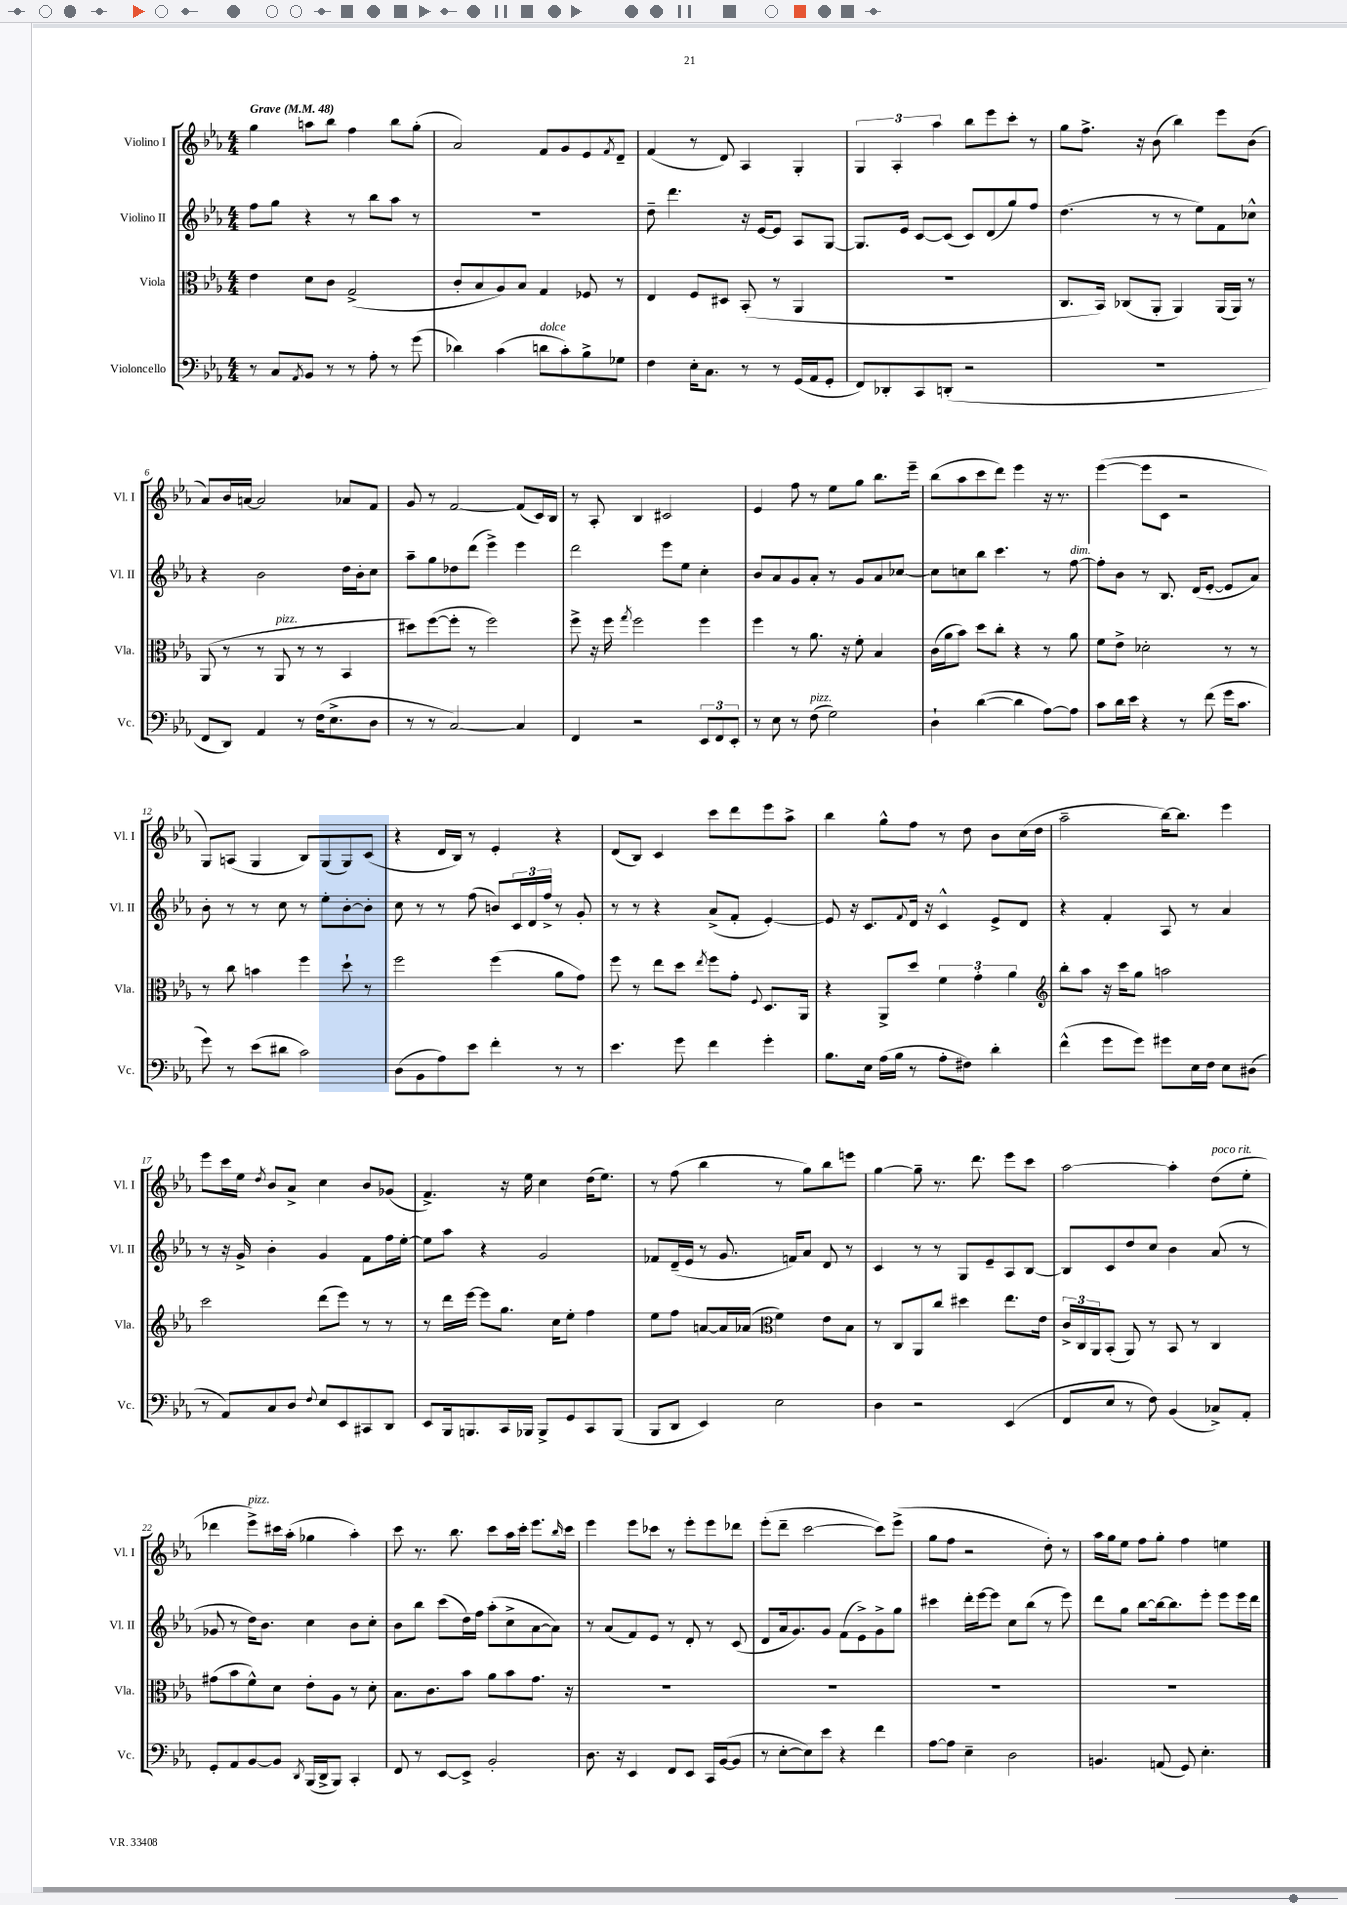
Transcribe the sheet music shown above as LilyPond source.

<<
\new StaffGroup <<
\new Staff = "s0" \with { instrumentName = "Violino I" shortInstrumentName = "Vl. I" } {
    \clef treble \key ees \major \numericTimeSignature \time 4/4 \tempo "Grave" 4 = 48
    g''4 a''8 bes''8 f''4 bes''8 g''8-.( |
    aes'2) f'8 g'8 ees'8 \acciaccatura { f'8 } d'8-- |
    f'4( r8 d'8) aes4 g4-. |
    \tuplet 3/2 { g4 aes4-. aes''4 } bes''8 ees'''8 c'''8-. r8 |
    g''8 f''8.-> r16 bes'8( bes''4) ees'''8 bes'8( |
    aes'8) bes'16 a'16~ a'2 aes'8 f'8 |
    g'8 r8 f'2~ f'8( c'16) bes16 |
    r8 aes8-. bes4 cis'2 |
    ees'4 f''8 r8 ees''8 g''8 bes''8. ees'''16-- |
    bes''8( aes''8 c'''8 d'''8) ees'''4 r16 r8. |
    ees'''4~( ees'''8 c'8 r2 |
    g8) a8( g4 bes8) g8( g8) c'8( |
    r4 d'16 bes16) r8 ees'4-. r4 |
    d'8( bes8) c'4 c'''8 d'''8 ees'''8 aes''8-> |
    bes''4 g''8-^ f''8 r8 d''8 bes'8 c''16( d''16 |
    aes''2-- bes''16~) bes''8. ees'''4 |
    ees'''8 c'''16 ees''16 \acciaccatura { d''8 } bes'8 aes'8-> c''4 bes'8 ges'8( |
    f'4.->) r16 ees''16 c''4 d''16( ees''8.) |
    r8 f''8( bes''4 r8 g''8) bes''8 e'''8 |
    g''4~ g''8-- r8. d'''8. ees'''8 c'''8 |
    aes''2~ aes''4-. d''8^\markup { \italic "poco rit." }( ees''8-. |
    des'''4 ees'''8->^\markup { \italic "pizz." }) cis'''16 aes''16-.( ges''4 aes''4-.) |
    c'''8 r8. bes''8. c'''8 aes''16 c'''16-. ees'''8. \grace { bes''16 } c'''16 |
    ees'''4 ees'''8 ces'''8 r8 ees'''8-. ees'''8 des'''8 |
    ees'''8-.( d'''8-- c'''2~ c'''8) ees'''8->( |
    g''8 f''8 r2 d''8-.) r8 |
    aes''16 g''16 ees''8 f''8 g''8-. f''4 e''4 \bar "|." |
}
\new Staff = "s1" \with { instrumentName = "Violino II" shortInstrumentName = "Vl. II" } {
    \clef treble \key ees \major \numericTimeSignature \time 4/4
    f''8 g''8 r4 r8 bes''8 aes''8 r8 |
    R1 |
    d''8-- d'''4. r16 ees'16~ ees'8 aes8 g8~ |
    g8. ees'16 c'8~ c'8( c'8) d'8( g''8) f''8 |
    d''4.( r8 r8 ees''8) f'8 ces''8-^ |
    r4 bes'2 d''16 bes'16-. c''8 |
    aes''8-- g''8 des''8 d'''8( ees'''4->) ees'''4 |
    d'''2 ees'''8 ees''8 c''4-. |
    bes'8 aes'8 g'8 aes'8-. r8 g'8 aes'8 ces''8~ |
    ces''8 c''8 bes''8 c'''4. r8 f''8~^\markup { \italic "dim." } |
    f''8-. bes'8 r8 bes8. d'16( ees'8~-. ees'8 aes'8) |
    bes'8-. r8 r8 c''8 r8 ees''8-. bes'8~-. bes'8-. |
    c''8 r8 r8 f''8( b'8) \tuplet 3/2 { c'16 d'16 f''16-> } r8 g'8-. |
    r8 r8 r4 aes'8->( f'8-. ees'4~-.) |
    ees'8 r16 c'8. \appoggiatura { f'8 } d'16 r16 c'4-^ ees'8-> d'8 |
    r4 f'4-. aes8 r8 aes'4 |
    r8 r16 g'16-> bes'4-. g'4 f'8 f''16 ees''16~-. |
    ees''8 aes''8 r4 g'2 |
    fes'8 d'16--( ees'16 r8 g'8. f'16) aes'8 d'8 r8 |
    c'4 r8 r8 g8 ees'8-- aes8 bes8~ |
    bes8 c'8 d''8 c''8 bes'4 aes'8( r8 |
    ges'8 r8 d''16) bes'8. c''4 bes'8 c''8-. |
    bes'8 bes''8 c'''8( d''16) f''16 aes''8-.( c''8-> aes'8~ aes'8) |
    r8 aes'8( f'8) ees'8 r8 d'8-. r8 c'8( |
    d'8 aes'16 g'8.) g'8 f'8( ees'8->) g'8-> g''8 |
    cis'''4 d'''16-. ees'''16~ ees'''8 c''8 bes''8( r8 ees'''8) |
    d'''8 g''8 bes''8~ bes''16~ bes''8. ees'''8-. ees'''8 ees'''16 d'''16 \bar "|." |
}
\new Staff = "s2" \with { instrumentName = "Viola" shortInstrumentName = "Vla." } {
    \clef alto \key ees \major \numericTimeSignature \time 4/4
    ees'4 d'8 c'8 g2->( |
    c'8-. bes8 aes8) bes8 g4 fes8 r8 |
    ees4 f8 dis8 bes,8-.( r8 aes,4 |
    R1 |
    c8. bes,16) ces8( aes,8-. aes,4) aes,16( aes,16) r8 |
    aes,8( r8 r8 aes,8^\markup { \italic "pizz." } r8 r8 bes,4 |
    dis''8) f''8~( f''8-. r8 f''2) |
    f''8-> r16 f''16 \acciaccatura { g''8 } f''2 f''4 |
    f''4 r8 aes'8. r16 f'8-. bes4 |
    c'16( aes'16 bes'8) d''8 c''8-. r4 r8 aes'8 |
    f'8 ees'8-> des'2-. r8 r8 |
    r8 c''8 b'4 f''4 d''8-! r8 |
    f''2 f''4( aes'8 g'8) |
    f''8 r8 ees''8 d''8 \acciaccatura { ees''8 } f''8 g'8-. \appoggiatura { f8 } d8. aes,16 |
    r4 aes,8-> d''8 \tuplet 3/2 { f'4 g'4-. aes'4 } |
    \clef treble bes''8-. aes''8 r16 c'''16 g''8 a''2 |
    c'''2 d'''8( ees'''8) r8 r8 |
    r8 d'''16 ees'''16~ ees'''8 g''8. c''16 ees''8-. f''4 |
    ees''8 f''8 a'8~ a'16 aes'16( \clef alto f'4) ees'8 bes8 |
    r8 c8 aes,8 c''8 dis''4 ees''8. ees'16 |
    \tuplet 3/2 { c'16-> c16 aes,16 } bes,8-.( aes,8) r8 bes,8 r8 c4 |
    gis'8( bes'8 f'8-^) d'8 ees'8-. aes8 r8 d'8-. |
    bes8. c'8. bes'8 aes'8 bes'8 g'8. r16 |
    R1 |
    R1 |
    R1 |
    R1 \bar "|." |
}
\new Staff = "s3" \with { instrumentName = "Violoncello" shortInstrumentName = "Vc." } {
    \clef bass \key ees \major \numericTimeSignature \time 4/4
    r8 c8 \acciaccatura { aes,8 } bes,8 r8 r8 aes8-. r8 g'8( |
    des'4) c'4( d'8^\markup { \italic "dolce" } c'8-.) bes8-> ges8 |
    f4 ees16-. c8. r8 r8 g,16( aes,16 g,8-. |
    f,8) des,8-. c,8 d,8-.( r2 |
    R1 |
    f,8 d,8) aes,4 r8 f16( ees8.-> d8 |
    r8 r8 c2~) c4 |
    f,4 r2 \tuplet 3/2 { ees,8 f,8 ees,8-. } |
    r8 ees8 r8 f8^\markup { \italic "pizz." }( g2) |
    d4-! d'4~( d'4 aes8~) aes8 |
    c'8 d'16 ees'16 r4 r8 f'8( g'16 c'8. |
    g'8) r8 ees'8( dis'8 c'2) |
    d8( bes,8 aes8) ees'8 f'4-. r8 r8 |
    ees'4. g'8 f'4 g'4-. |
    bes8. ees16 aes16( bes16 r8 aes8-. fis8) d'4-. |
    f'4-^( g'8 g'8) gis'8 ees16 f16 ees8 dis8( |
    r8 aes,8) c8 d8 \appoggiatura { f8 } ees8 ees,8 cis,8 d,8 |
    ees,8 bes,,16 b,,8. c,16 bes,,16 bes,,8-> g,8 c,8 bes,,8( |
    bes,,8 d,8 ees,4) ees2 |
    d4 r2 ees,4( |
    f,8 ees8 r8 f8) bes,4( ces8->) aes,8-. |
    g,8-. aes,8 bes,8~ bes,8 \acciaccatura { d,8 } bes,,16( d,16-> bes,,8) c,4-. |
    f,8 r8 ees,8~ ees,8-> bes,2-. |
    d8. r16 ees,4 f,8 ees,8 c,16 bes,16~( bes,8 |
    r8 ees8~-. ees8) ees'8 r4 f'4 |
    aes8~ aes8 ees4-- d2 |
    b,4. a,8( g,8) ees4.-. \bar "|." |
}
>>
>>
